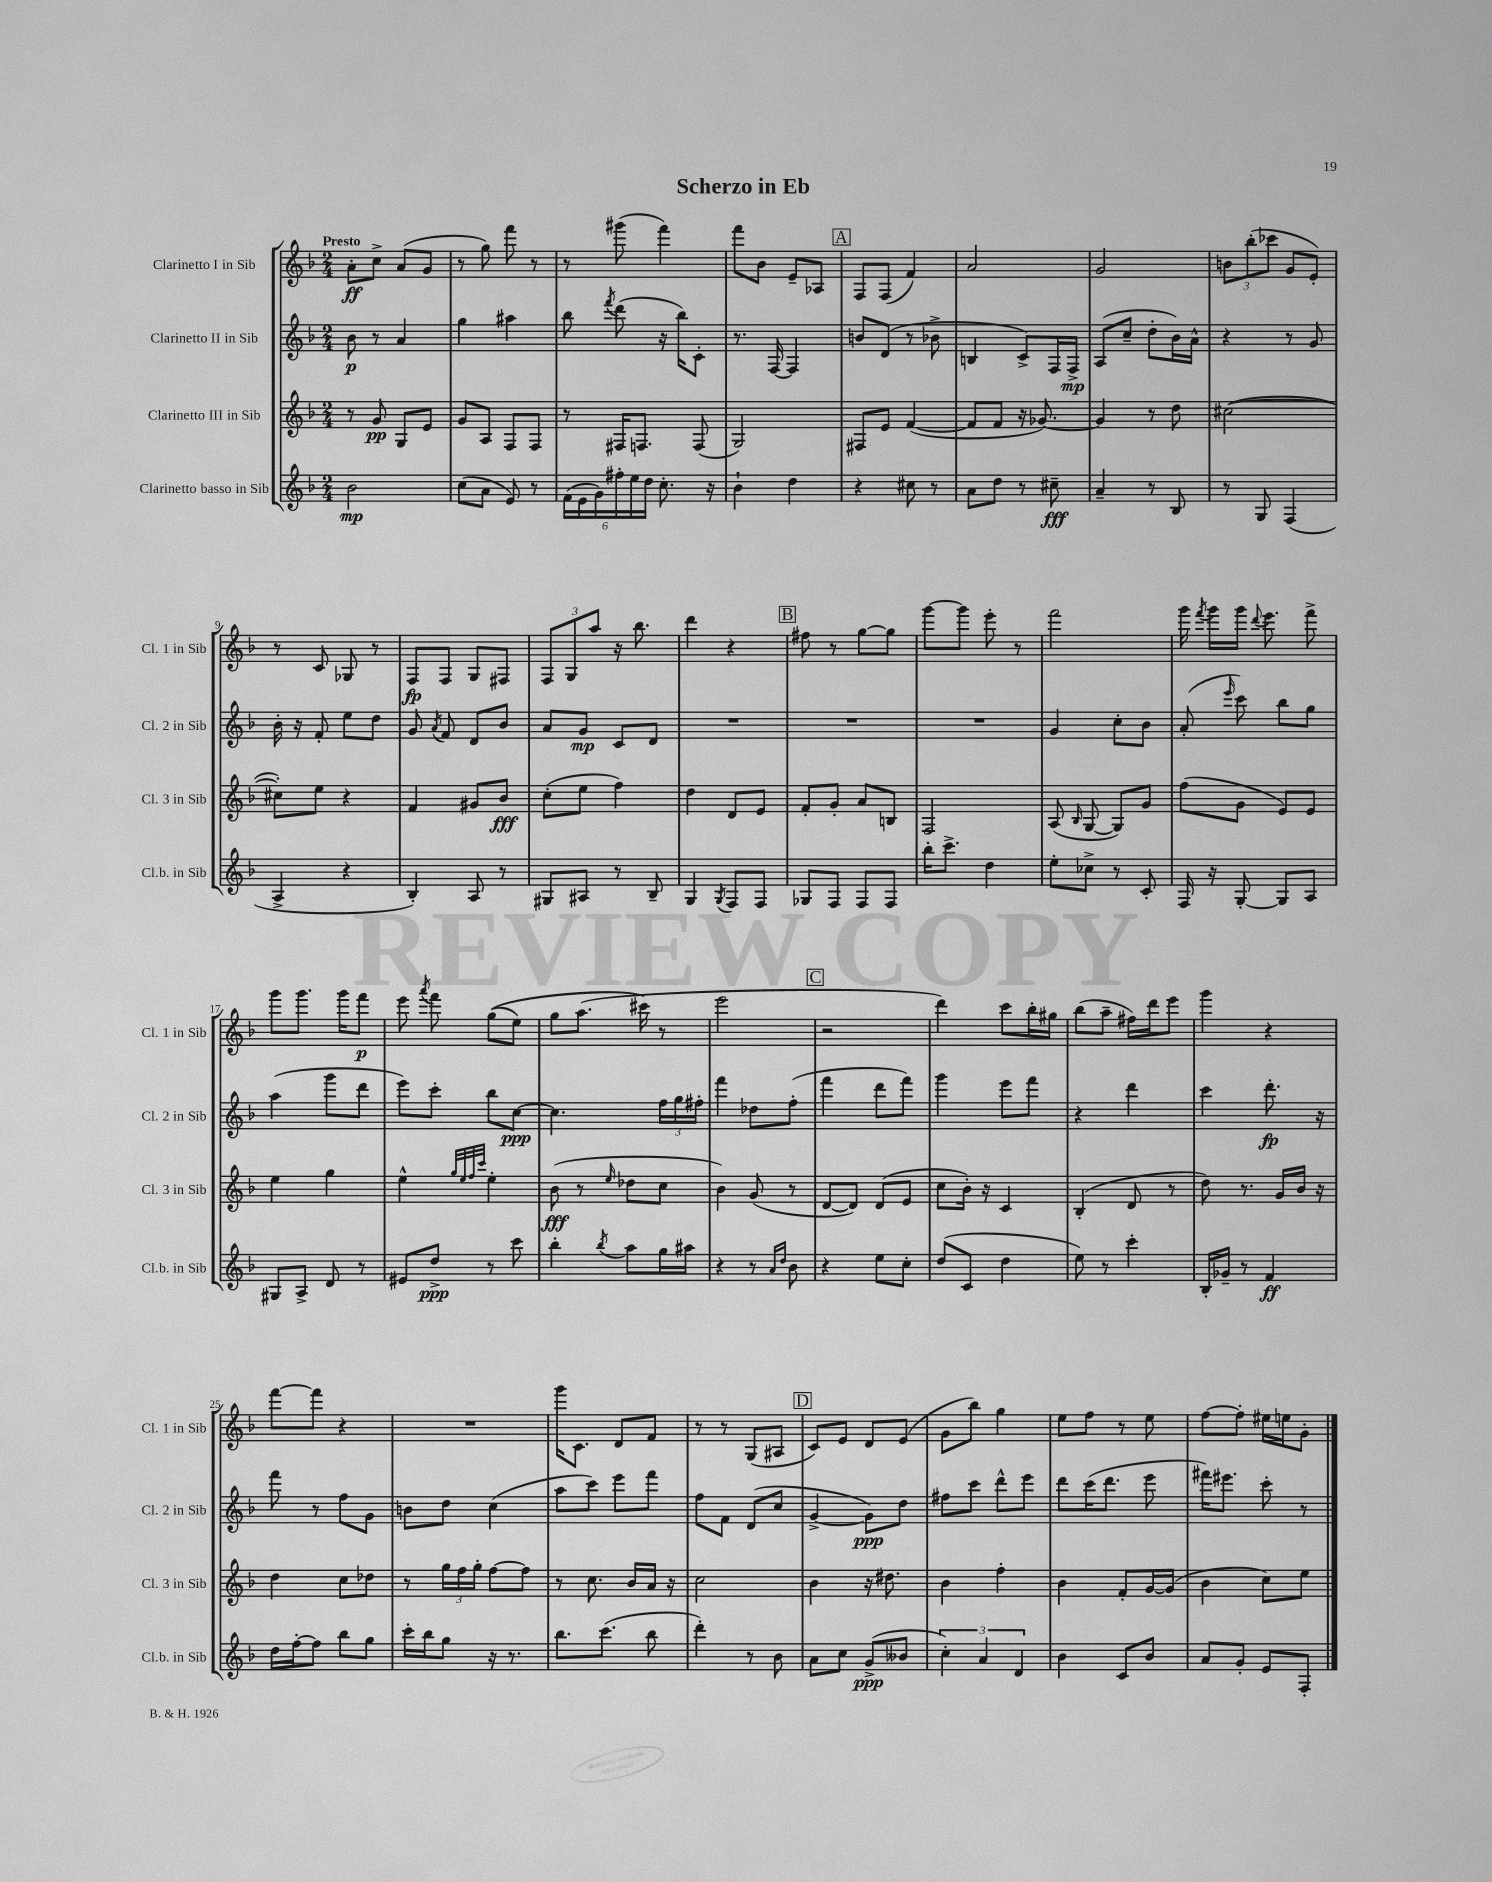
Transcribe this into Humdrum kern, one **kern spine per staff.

**kern	**kern	**kern	**kern
*staff4	*staff3	*staff2	*staff1
*clefG2	*clefG2	*clefG2	*clefG2
*k[b-]	*k[b-]	*k[b-]	*k[b-]
*M2/4	*M2/4	*M2/4	*M2/4
2b-\	8r	8b-\	8a'\L
.	8g/	8r	8cc^\J
.	8G/L	4a/	(8a/L
.	8e/J	.	8g/J
=	=	=	=
(8cc\L	8g/L	4gg\	8r
8a\J	8A/J	.	8gg\)
8e/)	8F/L	4aa#\	8fff\
8r	8F/J	.	8r
=	=	=	=
(24f\LL	8r	8bb-\	8r
24e\	.	.	.
24g\)	.	.	.
.	.	8qfff/	.
24ff#'\	16F#/LK	(8ddd\	(8ggg#\
24ee\	.	.	.
.	8.F/J	.	.
24dd\JJ	.	.	.
8.cc'\	.	16r	4fff\)
.	.	16bb-\LK)	.
.	(8F/	8c'\J	.
16r	.	.	.
=	=	=	=
4b-`\	2G/)	8.r	8fff\L
.	.	.	8b-\J
.	.	[16F/	.
4dd\	.	4F/]	8e~/L
.	.	.	8A-/J
=	=	=	=
4r	8F#/L	8b/L	8F/L
.	8e/J	(8d/J	(8F/J
8cc#\	([4f/	8r	4f/)
8r	.	8b-^\	.
=	=	=	=
8a\L	8f/]L	4B/	2a/
8dd\J	8f/J	.	.
8r	16r	8c^/L)	.
.	[8.g-/)	.	.
8cc#~\	.	16F/L	.
.	.	16F^/JJ	.
=	=	=	=
4a~/	4g-/]	(8A/L	2g/
.	.	8cc~/J	.
8r	8r	8dd'\L	.
8B-/	8dd\	16b-\L)	.
.	.	16a^^\JJ	.
=	=	=	=
8r	([2cc#\	4r	12b\L
.	.	.	(12bb-'\
8G/	.	.	.
.	.	.	12ccc-\J
(4F/	.	8r	8g/L
.	.	8g/	8e'/J)
=	=	=	=
4A^/	8cc#'\]L)	16b-'\	8r
.	.	16r	.
.	8ee\J	8f'/	8c/
4r	4r	8ee\L	8G-/
.	.	8dd\J	8r
=	=	=	=
4B-'/)	4f/	8g/	8F/L
.	.	8qa/	.
.	.	8f/	8F/J
8A/	8g#/L	8d/L	8G/L
8r	8b-/J	8b-/J	8F#/J
=	=	=	=
8G#/L	(8cc'\L	8a/L	12F/L
.	.	.	12G/
8A#/J	8ee\J	8g/J	.
.	.	.	12aa/J
8r	4ff\)	8c/L	16r
.	.	.	8.bb-\
8B-~/	.	8d/J	.
=	=	=	=
4G/	4dd\	2r	4ddd\
8qG/	.	.	.
8F/L	8d/L	.	4r
8F/J	8e/J	.	.
=	=	=	=
8G-/L	8f'/L	2r	8ff#\
8F/J	8g'/J	.	8r
8F/L	8a/L	.	[8gg\L
8F/J	8B/J	.	8gg\]J
=	=	=	=
16bb-'\LK	2F/	2r	[8ggg\L
8.ccc^\J	.	.	.
.	.	.	8ggg\]J
4dd\	.	.	8eee'\
.	.	.	8r
=	=	=	=
8ee'\L	(8A/	4g/	2fff\
.	16qqB-/	.	.
8cc-^\J	[8G/	.	.
8r	8G/]L)	8cc'\L	.
8c'/	8g/J	8b-\J	.
=	=	=	=
16F/	(8ff\L	(8a'/	16ggg\
.	.	.	8qfff/
16r	.	.	16ggg\LL
.	.	16qqeee/	.
[8G'/	8g\J	8ccc\)	16ggg\JJ
.	.	.	8qqddd/
.	.	.	8.eee\
8G/]L	8e/L)	8bb-\L	.
8A/J	8e/J	8gg\J	8fff^\
=	=	=	=
8G#/L	4ee\	(4aa\	8ggg\L
8A^/J	.	.	8.ggg\J
8d/	4gg\	8ggg\L	.
.	.	.	16ggg\LK
8r	.	8ddd\J	8fff\J
=	=	=	=
8e#/L	4ee^^\	8eee\L)	8eee\
.	.	.	8qaaa/
8dd^/J	.	8ccc'\J	8fff\
.	32qqgg/LLL	.	.
.	32qqee/	.	.
.	32qqff/	.	.
.	32qqccc/JJJ	.	.
8r	4ee'\	8bb-\L	&((8gg\L
8ccc\	.	[8cc\J	8ee\J)
=	=	=	=
4bb-'\	(8b-\	4.cc\]	8gg\L
.	8r	.	(8.aa\J
8qbb-/	16qqee/	.	.
8aa\L	8dd-\L	.	.
.	.	.	16ccc#\&)
16gg\L	8cc\J	24ff\LL	8r
.	.	24gg\	.
16aa#\JJ	.	.	.
.	.	24ff#'\JJ	.
=	=	=	=
4r	4b-\)	4fff\	2eee\
8r	(8g/	8dd-\L	.
16qqa/LL	.	.	.
16qqdd/JJ	.	.	.
8b-\	8r	(8ff'\J	.
=	=	=	=
4r	[8d/L	4fff\	2r
.	8d/]J)	.	.
8ee\L	(8d/L	8ddd\L	.
8cc'\J	8e/J	8fff\J)	.
=	=	=	=
(8dd/L	8cc\L	4ggg\	4ddd\)
8c/J	16b-'\Jk)	.	.
.	16r	.	.
4dd\	4c/	8eee\L	8ccc\L
.	.	8fff\J	16bb-'\L
.	.	.	16gg#\JJ
=	=	=	=
8ee\)	(4B-'/	4r	(8bb-\L
8r	.	.	8aa~\J
4ccc'\	8d/	4ddd\	16ff#\LL)
.	.	.	16ddd\J
.	8r	.	8eee\J
=	=	=	=
16B-'/LL	8dd\)	4ccc\	4ggg\
16g-~/JJ	.	.	.
8r	8.r	.	.
4f/	.	8.ddd'\	4r
.	16g/LL	.	.
.	16b-/JJ	.	.
.	16r	16r	.
=	=	=	=
16dd\LL	4dd\	8fff\	[8fff\L
[16ff'\J	.	.	.
8ff\]J	.	8r	8fff\]J
8bb-\L	8cc\L	8ff\L	4r
8gg\J	8dd-\J	8g\J	.
=	=	=	=
16ccc'\LL	8r	8b\L	2r
16bb-\J	.	.	.
8gg\J	24gg\LL	8dd\J	.
.	24ff\	.	.
.	24gg'\JJ	.	.
16r	[8ff\L	(4cc\	.
8.r	.	.	.
.	8ff\]J	.	.
=	=	=	=
8.bb-\L	8r	8aa\L	16ggg\LK
.	.	.	8.c\J
.	8.cc\	8ccc\J)	.
(8.ccc\J	.	.	.
.	.	8eee\L	8d/L
.	16b-/LL	.	.
8bb-\	16a/JJ	8fff\J	8f/J
.	16r	.	.
=	=	=	=
4ddd'\)	2cc\	8ff\L	8r
.	.	8f\J	8r
8r	.	(8d/L	(8G/L
8b-\	.	8cc/J	8A#/J
=	=	=	=
8a\L	4b-\	[4g^/	8c/L)
8cc\J	.	.	8e/J
(8g^/L	16r	8g\]L)	8d/L
.	8.dd#\	.	.
8b--/J	.	8dd\J	(8e/J
=	=	=	=
6cc'\)	4b-\	8ff#\L	8g\L
.	.	8ccc\J	8bb-\J)
6a/	.	.	.
.	4ff'\	8ddd^^\L	4gg\
6d/	.	.	.
.	.	8eee\J	.
=	=	=	=
4b-\	4b-\	8ddd\L	8ee\L
.	.	(16ccc\K	8ff\J
.	.	8.ddd\J	.
8c/L	8f'/L	.	8r
8b-/J	[16g/L	8eee\	8ee\
.	(16g/]JJ	.	.
=	=	=	=
8a/L	4b-\	16fff#\LK)	[8ff\L
.	.	8.eee#\J	.
8g'/J	.	.	8ff'\]J
8e/L	8cc\L)	8ccc'\	16ee#\LL
.	.	.	16ee\J
8F'/J	8ee\J	8r	8g'\J
==	==	==	==
*-	*-	*-	*-
